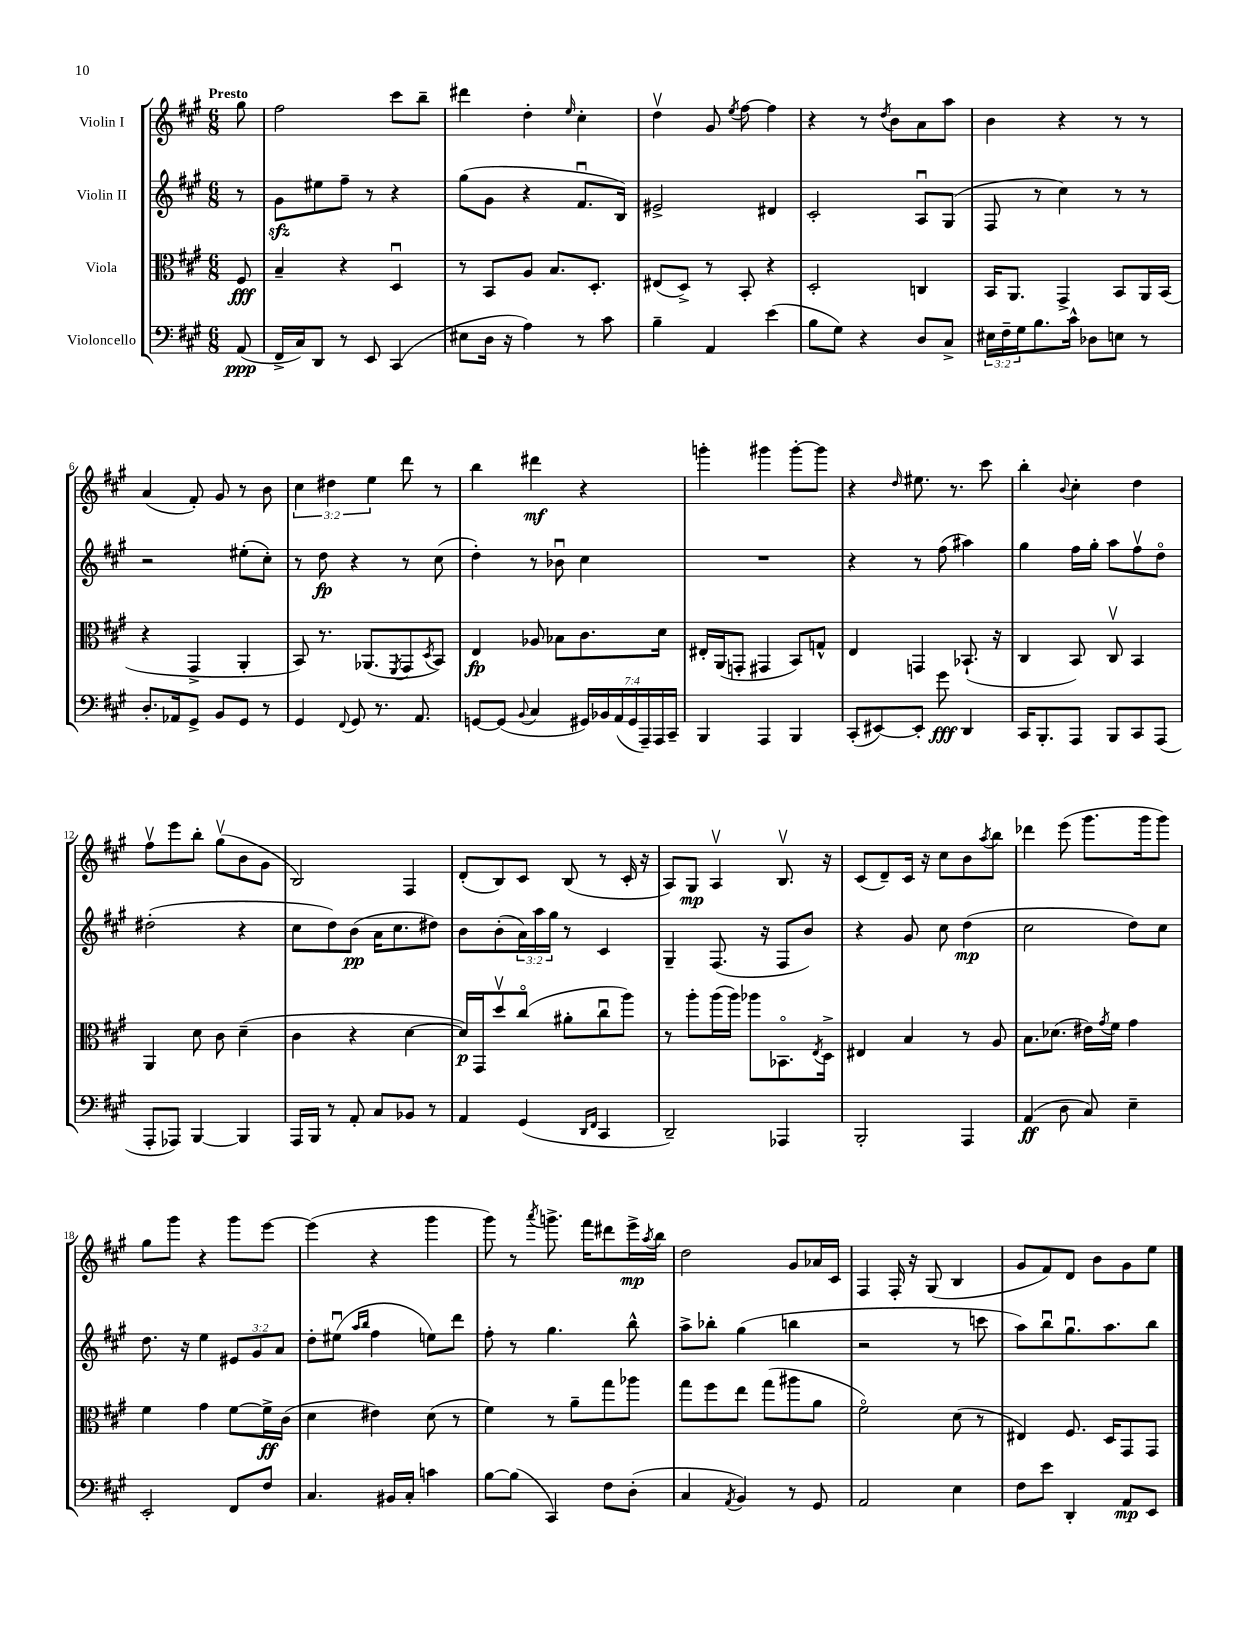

**kern	**kern	**kern	**kern
*staff4	*staff3	*staff2	*staff1
*clefF4	*clefC3	*clefG2	*clefG2
*k[f#c#g#]	*k[f#c#g#]	*k[f#c#g#]	*k[f#c#g#]
*M6/8	*M6/8	*M6/8	*M6/8
(8AA/	8F#/	8r	8gg#\
=	=	=	=
16FF#^/LL	4B~/	8g#\L	2ff#\
16C#/J)	.	.	.
8DD/J	.	8ee#\	.
8r	4r	8ff#~\J	.
8EE/	.	8r	.
(4CC#/	4Du/	4r	8ccc#\L
.	.	.	8bb~\J
=	=	=	=
8E#\L	8r	(8gg#\L	4ddd#\
16D\Jk	8BB/L	8g#\J	.
16r	.	.	.
4A\)	8A/J	4r	4dd'\
.	8.B/L	.	.
.	.	.	16qqee/
8r	.	8.f#u/L	4cc#'\
.	8.D'/J	.	.
8c#\	.	.	.
.	.	16B/Jk)	.
=	=	=	=
4B~\	(8E#/L	2e#^/	4ddv\
.	8D^/J)	.	.
4AA/	8r	.	8g#/
.	.	.	8qee/
.	8BB'/	.	[8ff#\
(4e\	4r	4d#/	4ff#\]
=	=	=	=
8B\L	2D'/	2c#'/	4r
8G#\J)	.	.	.
4r	.	.	8r
.	.	.	8qdd/
.	.	.	8b\L
8D/L	4C/	8Au/L	8a\
8C#^/J	.	(8G#/J	8aa\J
=	=	=	=
24E#\LL	16BB/LK	8F#/	4b\
24F#~\	.	.	.
.	8.AA/J	.	.
24G#\J	.	.	.
8.B\	.	8r	.
.	4GG#^/	4cc#\)	4r
16c#^^\Jk	.	.	.
8D-\L	.	.	.
8E\J	8BB/L	8r	8r
8r	16AA/L	8r	8r
.	(16BB/JJ	.	.
=	=	=	=
8.D'/L	4r	2r	(4a/
16AA-/k	.	.	.
8GG#^/J	4GG#^/	.	8f#'/)
8BB/L	.	.	8g#/
8GG#/J	4AA'/	(8ee#'\L	8r
8r	.	8cc#'\J)	8b\
=	=	=	=
4GG#/	8BB/)	8r	6cc#\
.	8.r	8dd\	.
.	.	.	6dd#\
8qqFF#/	.	.	.
8GG#/	.	4r	.
.	(8.AA-/L	.	.
.	.	.	6ee\
8.r	.	.	.
.	8qFF#/	.	.
.	8GG#/	8r	8ddd\
8.AA/	.	.	.
.	8qD/	.	.
.	8BB/J)	(8cc#\	8r
=	=	=	=
[8GG/L	4E/	4dd'\)	4bb\
(8GG/]J	.	.	.
8qqBB/	.	.	.
4C#/	8A-/	8r	4ddd#\
.	8B-\L	8b-u\	.
28GG#/LL)	8.c#\	4cc#\	4r
28BB-/	.	.	.
(28AA/	.	.	.
28GG#/	.	.	.
28AAA~/)	.	.	.
28AAA/	.	.	.
.	16d\Jk	.	.
28CC#~/JJ	.	.	.
=	=	=	=
4BBB/	16E#'/LL	2.r	4ggg'\
.	(16AA/J	.	.
.	8GG'/J	.	.
4AAA/	4GG#/	.	4ggg#\
4BBB/	8BB/L)	.	[8ggg#'\L
.	8G^^/J	.	8ggg#\]J
=	=	=	=
(8CC#'/L	4E/	4r	4r
[8EE#/)	.	.	.
.	.	.	16qqdd/
8EE#'/]J	4GG/	8r	8.ee#\
8g#\	.	(8ff#\	.
.	.	.	8.r
4DD/	(8.BB-`/	4aa#\)	.
.	.	.	8ccc#\
.	16r	.	.
=	=	=	=
16CC#/LK	4C#/	4gg#\	4bb'\
8.BBB'/	.	.	.
.	.	.	8qqb/
8AAA/J	8BB/)	16ff#\LL	4cc#'\
.	.	16gg#'\JJ	.
8BBB/L	8C#v/	8aa\L	.
8CC#/	4BB/	8ff#v\	4dd\
(8AAA/J	.	8ddo\J	.
=	=	=	=
8AAA'/L	4AA/	(2dd#'\	8ff#v\L
8AAA-/J)	.	.	8eee\
[4BBB/	8d\	.	8bb'\J
.	8c#\	.	(8gg#v\L
4BBB/]	(4d~\	4r	8b\
.	.	.	8g#\J
=	=	=	=
16AAA/LL	4c#\	8cc#\L	2B/)
16BBB/JJ	.	.	.
8r	.	8dd\)	.
8AA'/	4r	(8b\J	.
8C#/L	.	16a\LK	.
.	.	8.cc#\	.
8BB-/J	[4d\	.	4F#/
8r	.	8dd#\J)	.
=	=	=	=
4AA/	16d/]LL)	8b\L	(8d'/L
.	16GG#/J	.	.
.	8ddv/	(8b'\	8B/)
(4GG#/	(8cc#o/J	24a\L)	8c#/J
.	.	24aa\	.
.	.	24gg#\JJ	.
.	8a#'\L	8r	(8B/
16qqDD/LL	.	.	.
16qqFF#/JJ	.	.	.
4CC#/	8cc#u\	4c#/	8r
.	8aa\J)	.	16c#'/
.	.	.	16r
=	=	=	=
2DD~/)	8r	4G#~/	8A/L)
.	8aa'\L	.	8G#/J
.	(16aa\L	(8.F#/	4Av/
.	16aa\JJ)	.	.
.	8aa-\L	.	.
.	.	16r	.
4AAA-/	8.BB-o\	8F#/L	8.Bv/
.	.	8b/J)	.
.	8qE/	.	.
.	16D^\Jk	.	16r
=	=	=	=
2BBB'/	4E#/	4r	(8c#/L
.	.	.	8d~/)
.	4B/	8g#/	16c#/Jk
.	.	.	16r
.	.	8cc#\	8cc#\L
4AAA/	8r	(4dd\	8b\
.	.	.	8qaa/
.	8A/	.	8bb\J
=	=	=	=
(4AA/	8.B\L	2cc#\	4ddd-\
.	(8.d-\J	.	.
8D\	.	.	(8eee\
8C#/)	16e#\LL)	.	8.ggg#\L
.	8qg#/	.	.
.	16f#\JJ	.	.
4E~\	4g#\	8dd\L)	.
.	.	.	16ggg#\k
.	.	8cc#\J	8ggg#\J)
=	=	=	=
2EE'/	4f#\	8.dd\	8gg#\L
.	.	.	8ggg#\J
.	.	16r	.
.	4g#\	4ee\	4r
8FF#/L	[8f#\L	12e#/L	8ggg#\L
.	.	12g#/	.
8F#/J	16f#^\]L	.	[8eee\J
.	.	12a/J	.
.	(16c#\JJ	.	.
=	=	=	=
4.C#/	4d\	8dd'\L	(4eee\]
.	.	(8ee#u\J	.
.	.	16qqaa/LL	.
.	.	16qqbb/JJ	.
.	4e#\)	4ff#\	4r
16BB#/LL	.	.	.
16C#'/JJ	.	.	.
4c\	(8d\	8ee\L)	4ggg#\
.	8r	8ddd\J	.
=	=	=	=
[8B\L	4f#\)	8ff#'\	8ggg#\)
(8B\]J	.	8r	8r
.	.	.	8qaaa/
4CC#/)	8r	4.gg#\	8.ggg^\
.	8a~\L	.	.
.	.	.	16fff#\LK
8F#\L	8gg#\	.	8ddd#\
(8D'\J	8aa-\J	8bb^^\	16eee^\L
.	.	.	8qaa/
.	.	.	16bb\JJ
=	=	=	=
4C#/	8gg#\L	8aa^\L	2dd\
.	8ff#\	8bb-'\J	.
8qAA/	.	.	.
4BB/)	8ee\J	(4gg#\	.
.	(8gg#\L	.	.
8r	8aa#\	4bb\	8g#/L
8GG#/	8a\J	.	16a-/L
.	.	.	16c#/JJ
=	=	=	=
2AA/	2f#o\)	2r	4F#/
.	.	.	16F#'/
.	.	.	16r
.	.	.	(8G#/
4E\	(8d\	8r	4B/
.	8r	8ccc\	.
=	=	=	=
8F#\L	4E#/)	8aa\L)	8g#/L
8e\J	.	8bbu\	8f#/)
4DD'/	8.F#/	8.gg#u\	8d/J
.	.	.	8b\L
.	16D/LK	8.aa\	.
8AA/L	8GG#/	.	8g#\
8EE/J	8GG#/J	8bb\J	8ee\J
==	==	==	==
*-	*-	*-	*-
